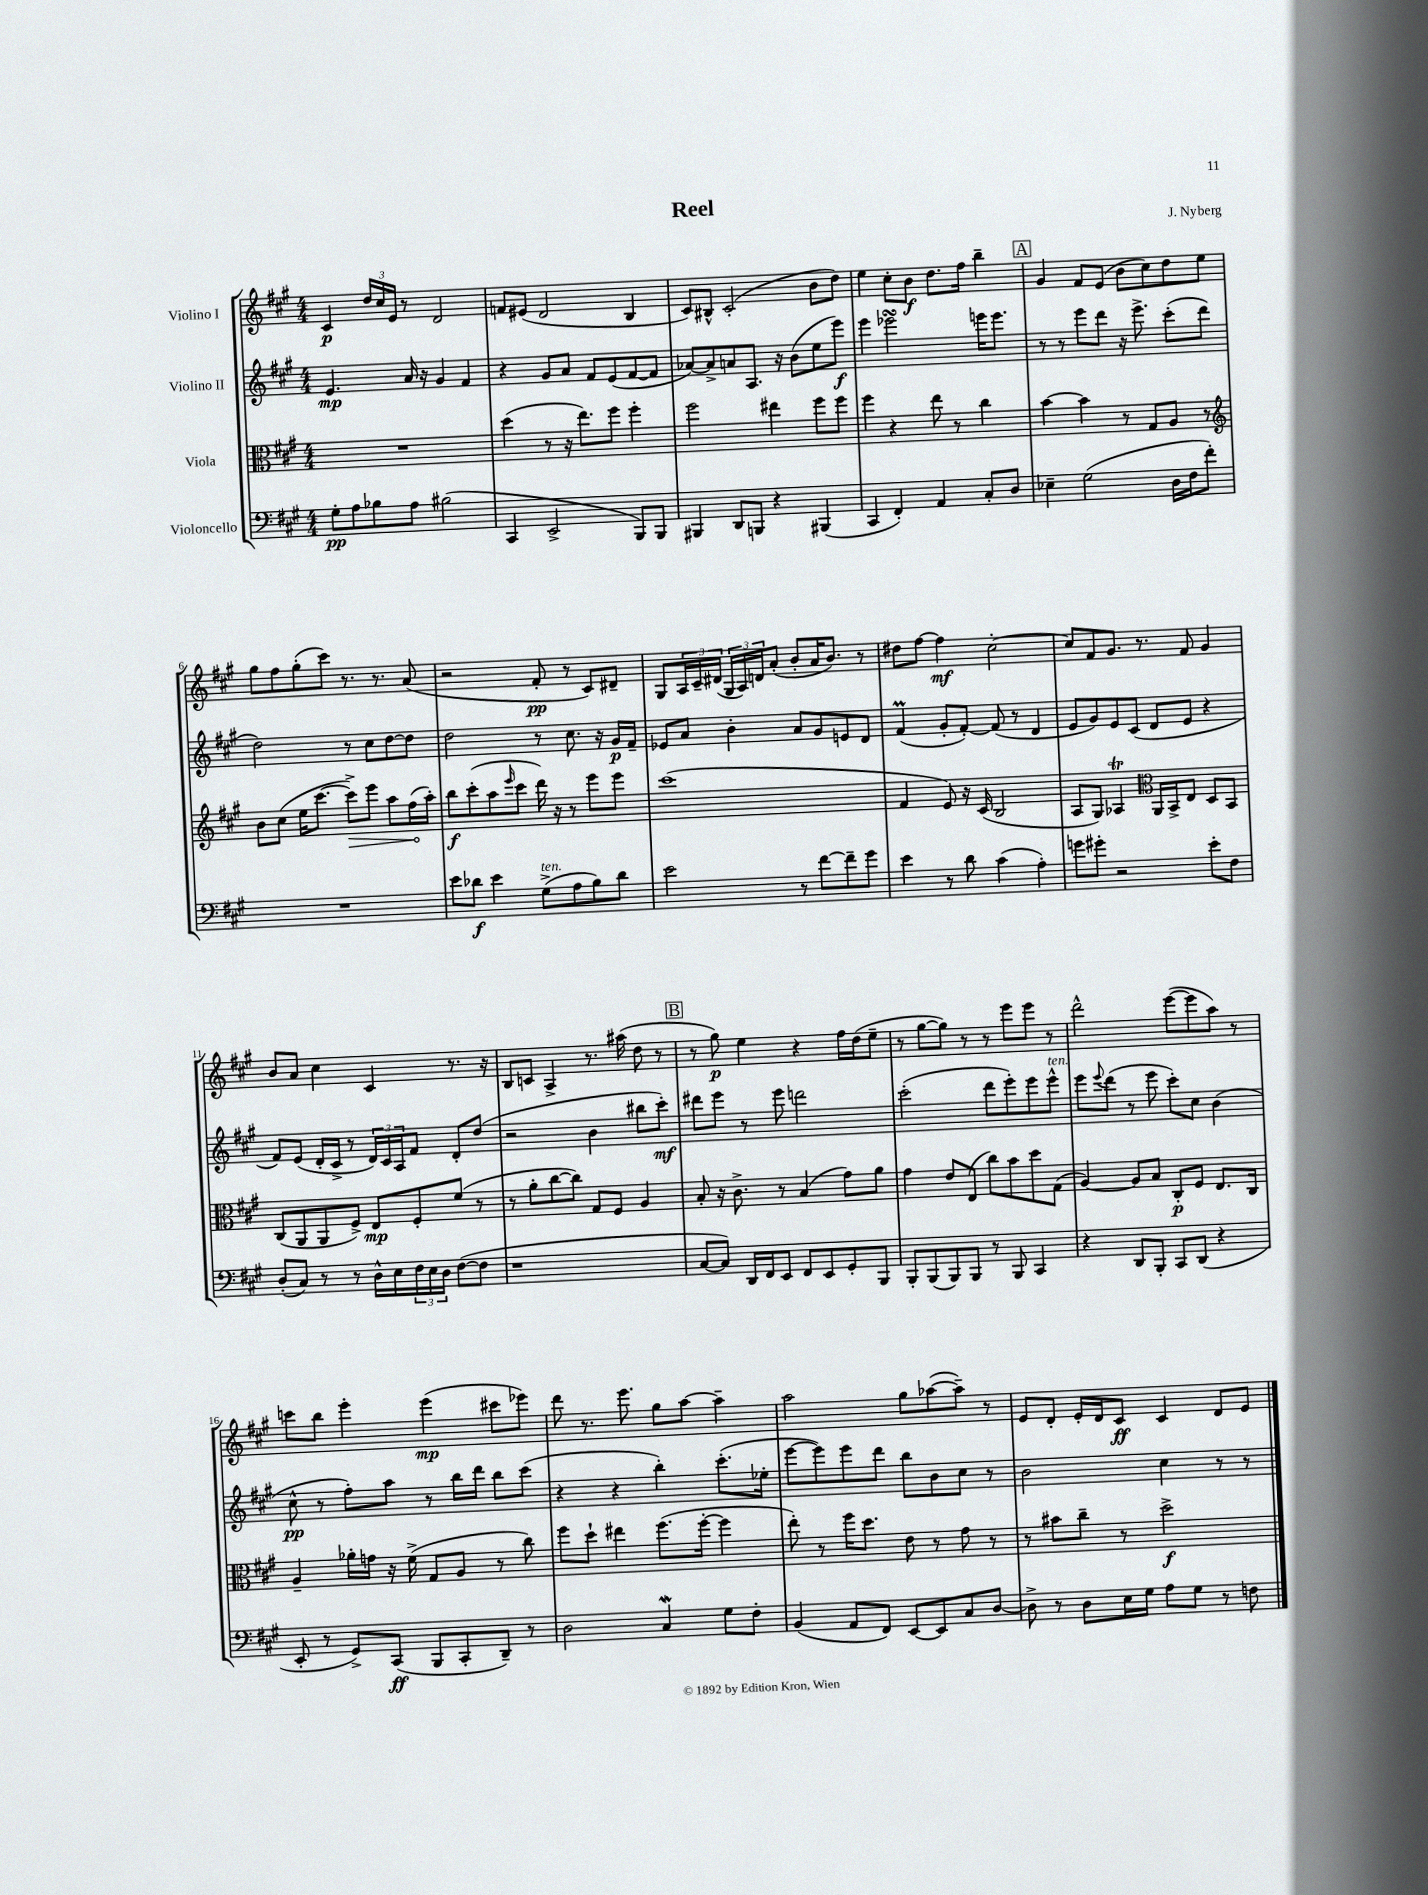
\header { title = "Reel" composer = "J. Nyberg" }
<<
\new StaffGroup <<
\new Staff = "s0" \with { instrumentName = "Violino I" } {
    \clef treble \key a \major \numericTimeSignature \time 4/4
    cis'4\p \tuplet 3/2 { d''16 cis''16 e'16 } r8 d'2 |
    f'8 eis'8( d'2 b4 |
    cis'8) bis8-^ cis'2-.( b'8 d''8) |
    e''4 cis''8-. b'8\f d''8. fis''16 b''4-- |
    \mark \markup { \box "A" } gis'4 fis'8 e'8( b'8 cis''8) d''8 e''8 |
    gis''8 fis''8 gis''8-.( cis'''8) r8. r8. a'8( |
    r2 fis'8-.\pp r8 cis'8) dis'8-- |
    gis8 \tuplet 3/2 { a16 cis'16-- dis'16( } \tuplet 3/2 { gis16 a16) d'16 } a'8-.( b'8-. a'16 b'8.) r8 |
    dis''8 fis''8~ fis''4\mf cis''2~-. |
    cis''8 fis'8 gis'8. r8. fis'8 gis'4 |
    b'8 a'8 cis''4 cis'4 r8. r16 |
    b8 c'8 a4-> r8. ais''16( d''8 r8 |
    \mark \markup { \box "B" } r8 gis''8\p) e''4 r4 fis''16 d''16( e''8-- |
    r8 gis''8~ gis''8) r8 r8 e'''8 e'''8 r8 |
    d'''2-^ e'''8~( e'''8 a''8) r8 |
    c'''8 b''8 e'''4-. e'''4\mp( cis'''8 ees'''8) |
    d'''8 r8. e'''8. gis''8 a''8~ a''4-- |
    a''2 gis''8 aes''8~( aes''8--) r8 |
    e'8 d'8-. e'16-. d'16 cis'8\ff cis'4 d'8 e'8 \bar "|." |
}
\new Staff = "s1" \with { instrumentName = "Violino II" } {
    \clef treble \key a \major \numericTimeSignature \time 4/4
    e'4.\mp a'16 r16 gis'4 fis'4 |
    r4 gis'8 a'8 fis'8 e'8( fis'8~ fis'8 |
    aes'8~) aes'8-> a'8 a8. r16 b'8( e''8 e'''8\f) |
    e'''4 ees'''2\turn e'''16 e'''8. |
    \mark \markup { \box "A" } r8 r8 e'''8 d'''8 r16 e'''8.-> cis'''8-.( d'''8 |
    d''2) r8 cis''8 d''8~ d''8 |
    d''2 r8 cis''8. r16 gis'16\p fis'16-- |
    ees'8 a'8 b'4-. a'8 gis'8 e'8 d'8 |
    fis'4\prall( gis'8-. fis'8~-.) fis'8( r8 d'4 |
    e'8 gis'8) e'8 cis'8( d'8 e'8 r4 |
    fis'8) e'8( d'16-. cis'16-> r8 \tuplet 3/2 { d'16) cis'16 a16 } fis'8 d'8-. d''8( |
    r2 b'4 bis''8 cis'''8-.\mf) |
    \mark \markup { \box "B" } dis'''8 e'''8 r8 e'''8 d'''2 |
    cis'''2-.( d'''8 e'''8-.) e'''8 e'''8-^^\markup { \italic "ten." } |
    e'''8 \appoggiatura { e'''8 } d'''8( r8 e'''8 cis'''8-.) cis''8 b'4( |
    cis''8-^\pp r8 fis''8-.) a''8 r8 b''16 d'''16 b''8 cis'''8( |
    r4 r4 b''4-.) cis'''8.-.( ees''16-. |
    e'''8~ e'''8) e'''8 d'''8 b''8 b'8 cis''8 r8 |
    b'2 cis''4 r8 r8 \bar "|." |
}
\new Staff = "s2" \with { instrumentName = "Viola" } {
    \clef alto \key a \major \numericTimeSignature \time 4/4
    R1 |
    d''4( r8 r16 e''8.) fis''8 fis''4-. |
    fis''2 eis''4 fis''8 fis''8 |
    fis''4 r4 e''8 r8 cis''4 |
    \mark \markup { \box "A" } b'4~ b'4 r8 gis8 a8 r8 |
    \clef treble b'8 cis''8( e''16 cis'''8.~ \once \override Hairpin.circled-tip = ##t cis'''8->\>) e'''8 a''8 fis''16\!( a''16-.) |
    b''8\f cis'''8-.( a''8 \grace { e'''16 } cis'''8 d'''16) r16 r8 e'''8 e'''8 |
    cis'''1( |
    fis'4 e'8) r16 cis'16( b2 |
    a8 gis8) aes4\trill \clef alto a,16 b,16-> e8 d8 b,8 |
    cis8( a,8 a,8 fis8->) e8\mp fis8-. fis'8( r8 |
    r8 a'8-. cis''8~ cis''8) gis8 fis8 a4 |
    \mark \markup { \box "B" } b8-. r16 cis'8.-> r8 b4( gis'8) a'8 |
    gis'4 e'8 e8( cis''8) b'8 d''8 gis8( |
    a4~) a8 b8 cis8-.\p fis8 e8. cis16 |
    a4-- aes'16-. g'16 r16 fis'16->( gis8 a8 r8 cis''8) |
    fis''8 d''8-! eis''4 fis''8.( fis''16~-. fis''4 |
    e''8-.) r8 fis''16 d''8. e'8 r8 gis'8 r8 |
    r8 bis'8 cis''8-- r8 d''2->\f \bar "|." |
}
\new Staff = "s3" \with { instrumentName = "Violoncello" } {
    \clef bass \key a \major \numericTimeSignature \time 4/4
    gis8-.\pp a8 bes8 a8 bis2( |
    cis,4 e,2-> b,,8) b,,8 |
    bis,,4 d,8 b,,8 r4 bis,,4( |
    cis,4 fis,4-.) a,4 cis8-. d8 |
    \mark \markup { \box "A" } ees4-- gis2( d16 fis16 fis'8-.) |
    R1 |
    e'8 des'8\f e'4 gis8->^\markup { \italic "ten." }( a8 b8) des'8 |
    e'2 r8 fis'8~ fis'8-- gis'8 |
    e'4 r8 d'8 cis'4( a4-.) |
    g'8 gis'8-. r2 e'8-. fis8 |
    d8-.( cis8) r8 r8 d16-^ e16 \tuplet 3/2 { fis16 e16 d16 } fis8~( fis8 |
    r1 |
    \mark \markup { \box "B" } cis8~ cis8) d,16 fis,16 e,8 fis,8 e,8 gis,8-. b,,8 |
    b,,8-. b,,8( b,,8) b,,8 r8 b,,8 cis,4 |
    r4 d,8 b,,8-. cis,8 d,8( r4 |
    e,8-. r8 gis,8->) cis,8\ff( b,,8 cis,8-. d,8--) r8 |
    d2 cis4\mordent gis8 fis8-. |
    b,4( a,8 fis,8) e,8~ e,8 cis8 d8~ |
    d8-> r8 d8 e16 gis16 a8 gis8 r8 f8 \bar "|." |
}
>>
>>
